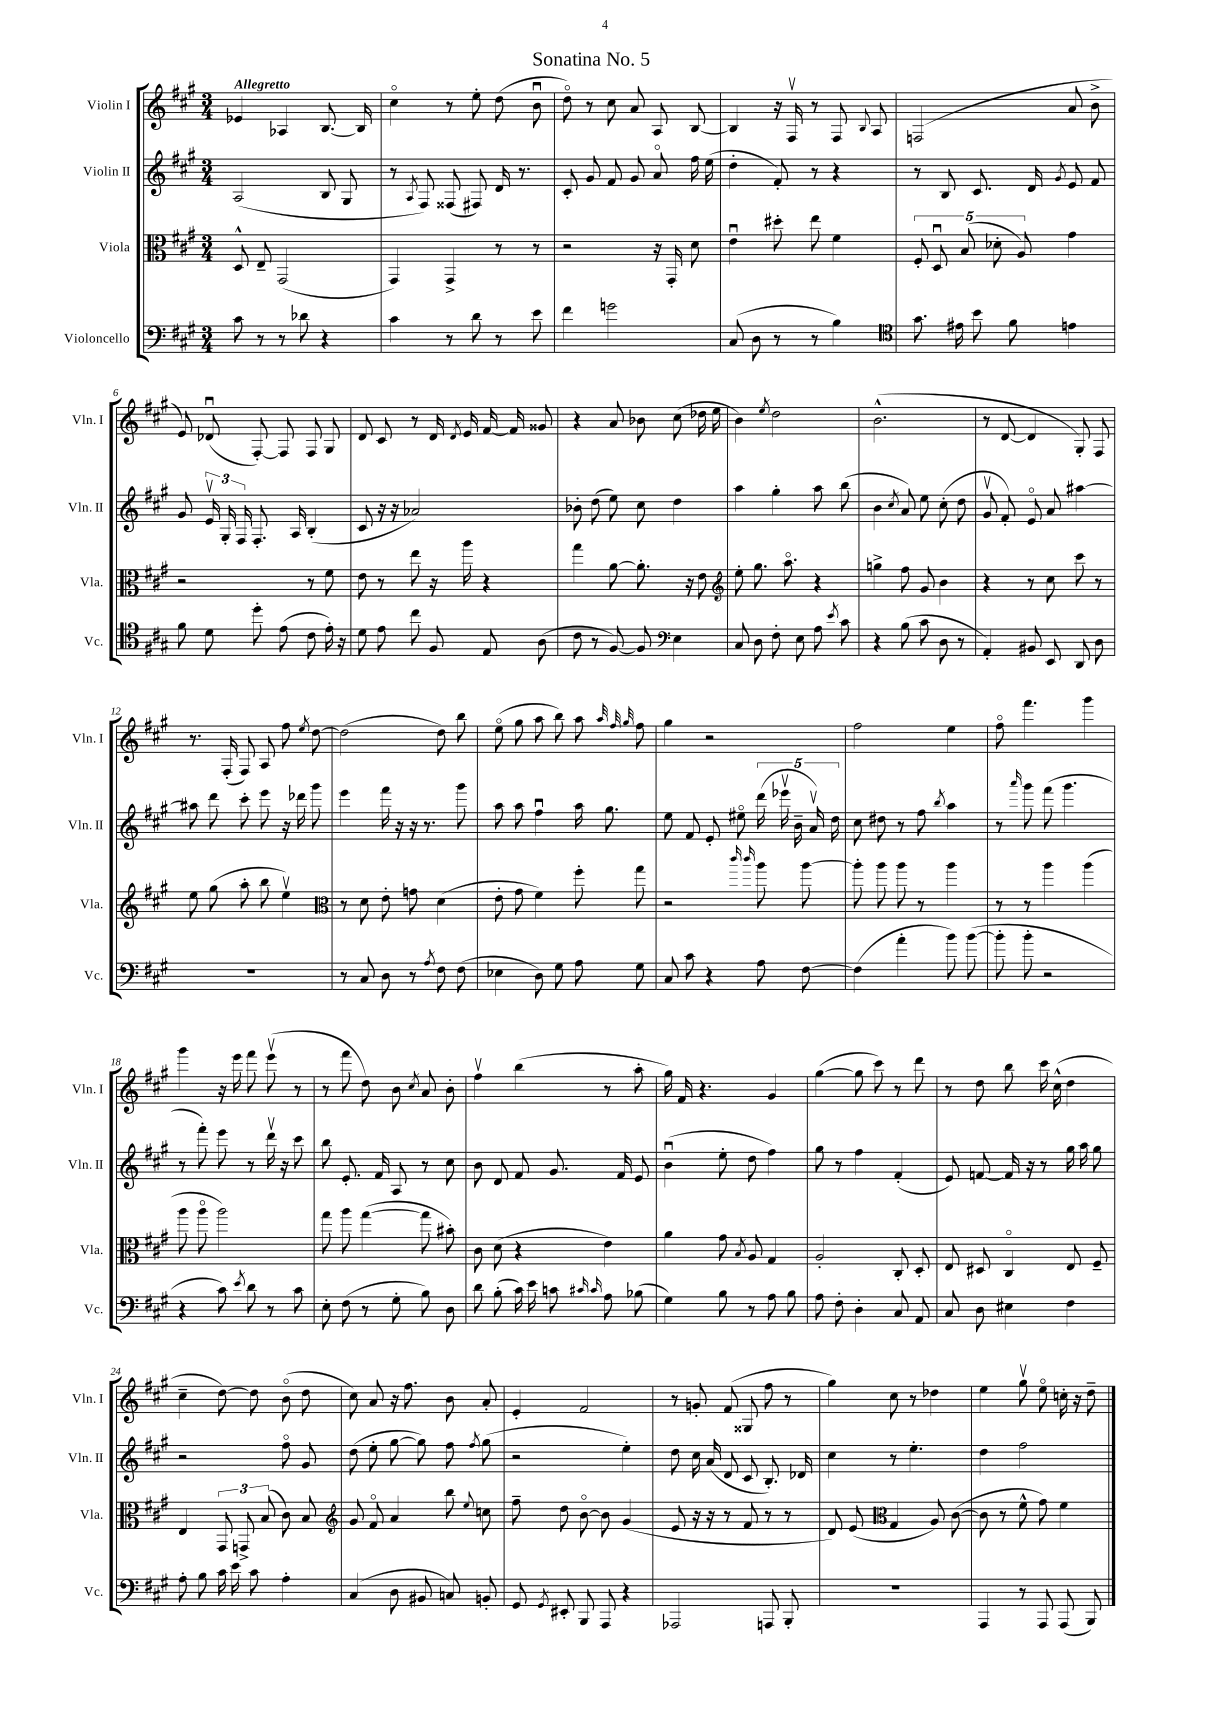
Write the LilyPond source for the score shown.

\header { title = "Sonatina No. 5" }
<<
\new StaffGroup <<
\new Staff = "s0" \with { instrumentName = "Violin I" shortInstrumentName = "Vln. I" } {
    \clef treble \key a \major \numericTimeSignature \time 3/4 \tempo "Allegretto"
    \autoBeamOff ees'4 aes4 b8.~ b16 |
    cis''4\flageolet r8 e''8-. d''8( b'8\downbow |
    d''8\flageolet) r8 cis''8 a'8 a8 b8~ |
    b4 r16 fis16\upbow r8 fis8 \appoggiatura { b8 } a8 |
    f2( a'8 b'8-> |
    e'8) des'8\downbow( fis8~-.) fis8 fis8 gis8 |
    d'8 cis'8 r8 d'16 \acciaccatura { d'8 } e'16 fis'16~ fis'16 gisis'8 |
    r4 a'8 bes'8 cis''8( des''16 e''16 |
    b'4) \acciaccatura { e''8 } d''2 |
    b'2.-^( |
    r8 d'8~ d'4 gis8-.) fis8 |
    r8. fis16-.( fis8) a8 fis''8 \acciaccatura { e''8 } d''8~ |
    d''2( d''8) b''8 |
    e''8\flageolet( gis''8 a''8 b''8) a''8 \grace { a''32 fis''32 gis''32 } fis''8 |
    gis''4 r2 |
    fis''2 e''4 |
    fis''8\flageolet fis'''4. gis'''4 |
    gis'''4 r16 e'''16 fis'''8 e'''8\upbow( r8 |
    r8 fis'''8 d''8) b'8 \acciaccatura { cis''8 } a'8 b'8-. |
    fis''4\upbow b''4( r8 a''8-. |
    gis''16) fis'16 r4. gis'4 |
    gis''4~( gis''8 cis'''8) r8 d'''8 |
    r8 d''8 b''8 cis'''16 cis''16-^( d''4 |
    cis''4-- d''8~) d''8 b'8\flageolet( d''8 |
    cis''8) a'8 r16 fis''8. b'8 a'8-. |
    e'4-. fis'2 |
    r8 g'8-. fis'8( gisis8 fis''8 r8 |
    gis''4) cis''8 r8 des''4 |
    e''4 gis''8\upbow e''8\flageolet c''16-. r16 d''8-- \bar "|." |
}
\new Staff = "s1" \with { instrumentName = "Violin II" shortInstrumentName = "Vln. II" } {
    \clef treble \key a \major \numericTimeSignature \time 3/4
    \autoBeamOff a2( b8 gis8 |
    r8 \acciaccatura { a8 } fis8) fisis8( fis8) d'16 r8. |
    cis'8-. gis'8 fis'8 gis'8 a'8\flageolet fis''16 e''16( |
    d''4-. fis'8-.) r8 r4 |
    r8 b8 cis'8. d'16 \acciaccatura { gis'8 } e'8 fis'8 |
    gis'8 \tuplet 3/2 { e'16\upbow gis16-. fis16 } fis8.-. a16 b4-.( |
    cis'8 r16 r16 aes'2) |
    bes'8-. d''8( e''8) cis''8 d''4 |
    a''4 gis''4-. a''8 b''8( |
    b'4 \acciaccatura { cis''8 } a'8) e''8 cis''8-.( d''8 |
    gis'8\upbow fis'8-.) e'8\flageolet a'8 ais''4~ |
    ais''8 d'''8 cis'''8-. e'''8 r16 des'''16 gis'''8 |
    e'''4 fis'''16 r16 r16 r8. gis'''8 |
    a''8 a''8 fis''4\downbow a''16 gis''8. |
    e''8 fis'8 e'8-. eis''8\flageolet \tuplet 5/4 { d'''16( ees'''16\upbow b'16-- a'16\upbow) d''16 } |
    cis''8 dis''8 r8 fis''8 \acciaccatura { b''8 } a''4 |
    r8 \grace { a'''16 } gis'''8 fis'''8( gis'''4. |
    r8 fis'''8-.) e'''8 r8 d'''16\upbow r16 cis'''8 |
    b''8 e'8.-. fis'16 a8 r8 cis''8 |
    b'8 d'8 fis'8 gis'8. fis'16 e'8 |
    b'4\downbow( e''8-. d''8 fis''4) |
    gis''8 r8 fis''4 fis'4-.( |
    e'8) f'8~ f'16 r16 r8 gis''16 a''16 gis''8 |
    r2 fis''8\flageolet gis'8 |
    d''8( e''8-. gis''8~ gis''8) fis''8 \acciaccatura { fis''8 } gis''8( |
    r2 e''4-.) |
    d''8 cis''16 a'16( d'8 cis'8 b8.-.) des'16 |
    cis''4 r8 e''4.-. |
    d''4 fis''2 \bar "|." |
}
\new Staff = "s2" \with { instrumentName = "Viola" shortInstrumentName = "Vla." } {
    \clef alto \key a \major \numericTimeSignature \time 3/4
    \autoBeamOff d8-^ e8-- gis,2( |
    gis,4) gis,4-> r8 r8 |
    r2 r16 gis,16-. d'8 |
    e'4\downbow dis''8-. e''8 fis'4 |
    \tuplet 5/4 { fis8-. d8\downbow b8( des'8-. a8) } gis'4 |
    r2 r8 fis'8 |
    e'8 r8 e''8 r16 a''16 r4 |
    gis''4 a'8~ a'8.-. r16 e'8 |
    \clef treble e''8-. gis''8. a''8.\flageolet r4 |
    g''4-> fis''8 gis'8 b'4 |
    r4 r8 cis''8 cis'''8 r8 |
    e''8 gis''8( a''8-. b''8 e''4\upbow) |
    \clef alto r8 d'8 e'8-. g'8 d'4( |
    e'8-. gis'8 fis'4) fis''8-. gis''8 |
    r2 \grace { cis'''16 cis'''16 } a''8 a''8~ |
    a''8-. a''8 a''8 r8 a''4 |
    r8 r8 a''4 a''4( |
    a''8 a''8\flageolet a''2) |
    gis''8 a''8 gis''4~( gis''8 bis'8-.) |
    cis'8 d'8( r4 e'4) |
    a'4 gis'8 \acciaccatura { b8 } a8 gis4 |
    a2-. cis8-. d8-. |
    e8 dis8 cis4\flageolet e8 fis8-- |
    e4 \tuplet 3/2 { gis,8 g,8-> b8( } cis'8) b8 |
    \clef treble gis'8 fis'8\flageolet a'4 b''8 \appoggiatura { e''8 } c''8 |
    fis''8-- d''8 b'8~\flageolet b'8 gis'4( |
    e'8 r16 r16 r8 fis'8 r8 r8 |
    d'8) e'8( \clef alto gis4 a8) cis'8~( |
    cis'8 r8 fis'8-^ gis'8) fis'4 \bar "|." |
}
\new Staff = "s3" \with { instrumentName = "Violoncello" shortInstrumentName = "Vc." } {
    \clef bass \key a \major \numericTimeSignature \time 3/4
    \autoBeamOff cis'8 r8 r8 des'8 r4 |
    cis'4 r8 d'8 r8 e'8 |
    fis'4 g'2 |
    cis8( d8 r8 r8 b4) |
    \clef tenor gis'8. eis'16 b'8 fis'8 e'4 |
    fis'8 d'8 d''8-. e'8( cis'8 e'16-.) r16 |
    d'8 e'8 cis''8 fis8 e8 a8( |
    cis'8 r8 fis8~) fis8 \clef bass e4 |
    cis8 d8 fis8-. e8 a8 \acciaccatura { e'8 } cis'8 |
    r4 b8( cis'8 d8 r8 |
    a,4-.) bis,8 e,8 d,8 d8 |
    R2. |
    r8 cis8 d8 r8 \acciaccatura { a8 } fis8 fis8( |
    ees4 d8) gis8 a8 gis8 |
    cis8 cis'8 r4 a8 fis8~ |
    fis4( a'4-. b'8) b'8~( |
    b'8-. b'8-. r2 |
    r4 cis'8) \acciaccatura { e'8 } d'8 r8 cis'8 |
    e8-. fis8( r8 gis8-. b8) d8 |
    d'8 b8-.( cis'16) e'16 c'8 \grace { cis'16 cis'16 } a8 bes8( |
    gis4) b8 r8 a8 b8 |
    a8 fis8-. d4-. cis8 a,8 |
    cis8 d8 eis4 fis4 |
    a8-. b8 cis'16 e'16 cis'8 a4-. |
    cis4( d8 bis,8 c8) b,8-. |
    gis,8 \acciaccatura { gis,8 } eis,8-. b,,8 a,,8 r4 |
    aes,,2 a,,8 b,,8-. |
    R2. |
    a,,4 r8 a,,8 a,,8( b,,8) \bar "|." |
}
>>
>>
